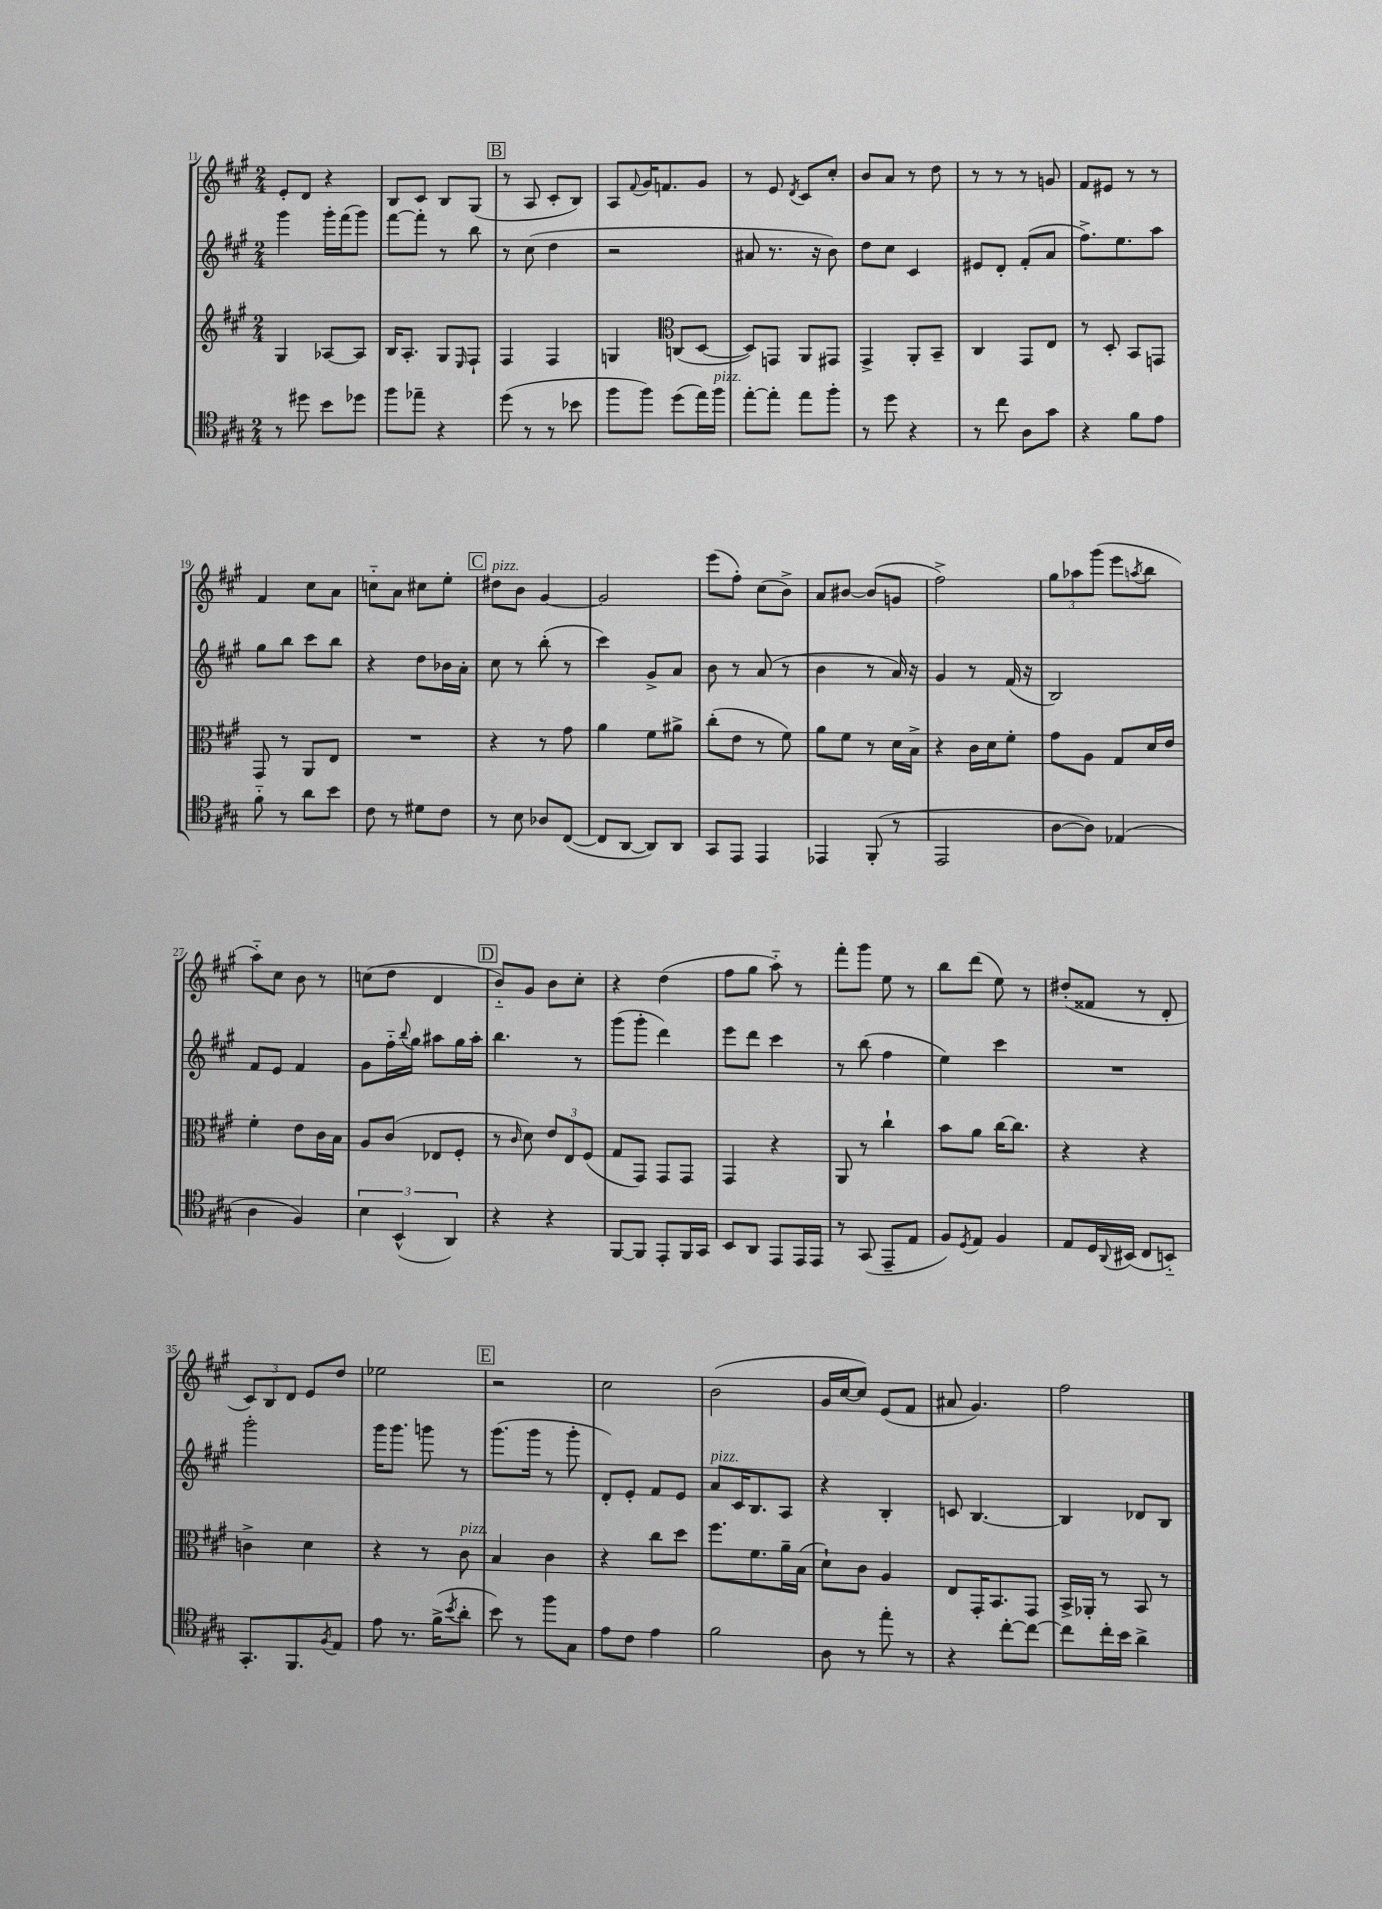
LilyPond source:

<<
\new StaffGroup <<
\new Staff = "s0" {
    \clef treble \key a \major \numericTimeSignature \time 2/4
    e'8-. d'8 r4 |
    b8 cis'8 b8 gis8( |
    \mark \markup { \box "B" } r8 a8 cis'8-. b8) |
    a8 \appoggiatura { fis'8 } gis'16 f'8. gis'8 |
    r8 e'8 \acciaccatura { d'8 } cis'8 cis''8-. |
    b'8 a'8 r8 d''8 |
    r8 r8 r8 g'8 |
    fis'8 eis'8 r8 r8 |
    fis'4 cis''8 a'8 |
    c''8-_ a'8 cis''8 e''8-. |
    \mark \markup { \box "C" } dis''8^\markup { \italic "pizz." } b'8 gis'4~ |
    gis'2 |
    e'''8( fis''8-.) cis''8( b'8->) |
    a'8 bis'8~ bis'8( g'8 |
    fis''2->) |
    \tuplet 3/2 { gis''8 aes''8 gis'''8( } e'''8 \acciaccatura { a''8 } b''8 |
    a''8-_) cis''8 b'8 r8 |
    c''8( d''8 d'4 |
    \mark \markup { \box "D" } b'8-_) gis'8 b'8 cis''8-. |
    r4 d''4( |
    fis''8 gis''8 a''8-_) r8 |
    fis'''8-. gis'''8 e''8 r8 |
    b''8 d'''8( e''8) r8 |
    dis''8-.( fisis'8 r8 d'8-. |
    \tuplet 3/2 { cis'8) b8 d'8 } e'8 d''8 |
    ees''2 |
    \mark \markup { \box "E" } r2 |
    cis''2 |
    b'2( |
    gis'16 cis''16~ cis''8) e'8( fis'8 |
    ais'8 gis'4.) |
    fis''2 \bar "|." |
}
\new Staff = "s1" {
    \clef treble \key a \major \numericTimeSignature \time 2/4
    gis'''4 gis'''16-. fis'''16( gis'''8) |
    fis'''8~ fis'''8-. r8 b''8 |
    \mark \markup { \box "B" } r8 cis''8( d''4 |
    r2 |
    ais'8 r8. r16 b'8) |
    d''8 cis''8 cis'4 |
    eis'8 d'8-. fis'8-.( a'8 |
    fis''8.->) e''8. a''8 |
    gis''8 b''8 cis'''8 b''8 |
    r4 d''8 bes'16 a'16-. |
    \mark \markup { \box "C" } cis''8 r8 b''8-.( r8 |
    cis'''4) gis'8-> a'8 |
    b'8 r8 a'8( r8 |
    b'4 r8 a'16) r16 |
    gis'4 r8 fis'16( r16 |
    b2) |
    fis'8 e'8 fis'4 |
    gis'8 fis''16-_ \appoggiatura { b''8 } gis''16 ais''8 gis''16 ais''16-. |
    \mark \markup { \box "D" } b''4. r8 |
    gis'''8( gis'''8-. d'''4) |
    e'''8 d'''8 cis'''4 |
    r8 b''8( fis''4 |
    e''4) cis'''4 |
    R2 |
    gis'''2-. |
    gis'''16 gis'''8. g'''8 r8 |
    \mark \markup { \box "E" } gis'''8.( gis'''16 r8 gis'''8-. |
    d'8-.) e'8-. fis'8 e'8 |
    a'8^\markup { \italic "pizz." } cis'16 b8. a8 |
    r4 b4-. |
    c'8 b4.~ |
    b4 des'8 b8 \bar "|." |
}
\new Staff = "s2" {
    \clef treble \key a \major \numericTimeSignature \time 2/4
    gis4 aes8~ aes8 |
    b16 a8.-. gis8 \grace { e16 } fis8-! |
    \mark \markup { \box "B" } fis4 fis4 |
    g4 \clef alto c8( d8~ |
    d8) g,8 a,8 gis,8 |
    gis,4-> a,8-. b,8-- |
    cis4 gis,8 e8 |
    r8 d8-. b,8 g,8 |
    gis,8 r8 a,8 e8 |
    R2 |
    \mark \markup { \box "C" } r4 r8 gis'8 |
    a'4 fis'8 ais'8-> |
    cis''8-.( e'8 r8 fis'8) |
    a'8 fis'8 r8 d'16 b16-> |
    r4 cis'16 d'16 fis'8-. |
    gis'8 a8 gis8 d'16 e'16 |
    fis'4-. e'8 cis'16 b16 |
    a8 cis'8( ees8 fis8-. |
    \mark \markup { \box "D" } r8 \grace { cis'16 } d'8) \tuplet 3/2 { e'8 e8 fis8( } |
    gis8 gis,8) gis,8 gis,8 |
    gis,4 r4 |
    a,8 r8 cis''4-! |
    b'8 a'8 cis''16~ cis''8. |
    r4 r4 |
    c'4-> d'4 |
    r4 r8 cis'8^\markup { \italic "pizz." } |
    \mark \markup { \box "E" } b4 cis'4 |
    r4 cis''8 d''8 |
    fis''8. fis'8. a'16-- b16( |
    d'8-!) cis'8 a4 |
    e8 gis,16-. b,8. gis,8 |
    b,16-> aes,16-. r8 b,8 r8 \bar "|." |
}
\new Staff = "s3" {
    \clef tenor \key a \major \numericTimeSignature \time 2/4
    r8 dis''8 b'8 des''8 |
    fis''8 ees''8-- r4 |
    \mark \markup { \box "B" } d''8( r8 r8 bes'8 |
    fis''8 fis''8) d''8( e''16) fis''16^\markup { \italic "pizz." } |
    e''8~-. e''8-. e''8 fis''8-. |
    r8 d''8 r4 |
    r8 cis''8 a8 gis'8 |
    r4 fis'8 e'8 |
    fis'8-_ r8 a'8 b'8 |
    cis'8 r8 dis'8 cis'8 |
    \mark \markup { \box "C" } r8 b8 aes8 cis8~( |
    cis8 a,8~ a,8) a,8 |
    gis,8 e,8 e,4 |
    ees,4 fis,8-.( r8 |
    e,2 |
    a8~ a8) ees4( |
    a4 fis4) |
    \tuplet 3/2 { b4 b,4-^( a,4) } |
    \mark \markup { \box "D" } r4 r4 |
    fis,8~ fis,8 e,8-. fis,16 gis,16 |
    b,8 a,8 e,8 e,16 e,16 |
    r8 gis,8( e,8-- e8 |
    fis8) \acciaccatura { d8 } e8 fis4 |
    e8 d16 \appoggiatura { a,8 } bis,16( cis8 b,8-_) |
    gis,8.-. fis,8. \acciaccatura { fis8 } e8 |
    e'8 r8. fis'16->( \acciaccatura { b'8 } a'8-. |
    \mark \markup { \box "E" } b'8) r8 fis''8 gis8 |
    e'8 cis'8 e'4 |
    fis'2 |
    a8 r8 e''8-. r8 |
    r4 cis''8~-. cis''8~ |
    cis''8 cis''16-. b'16 a'4-> \bar "|." |
}
>>
>>
\layout { \context { \Score currentBarNumber = #11 } }
